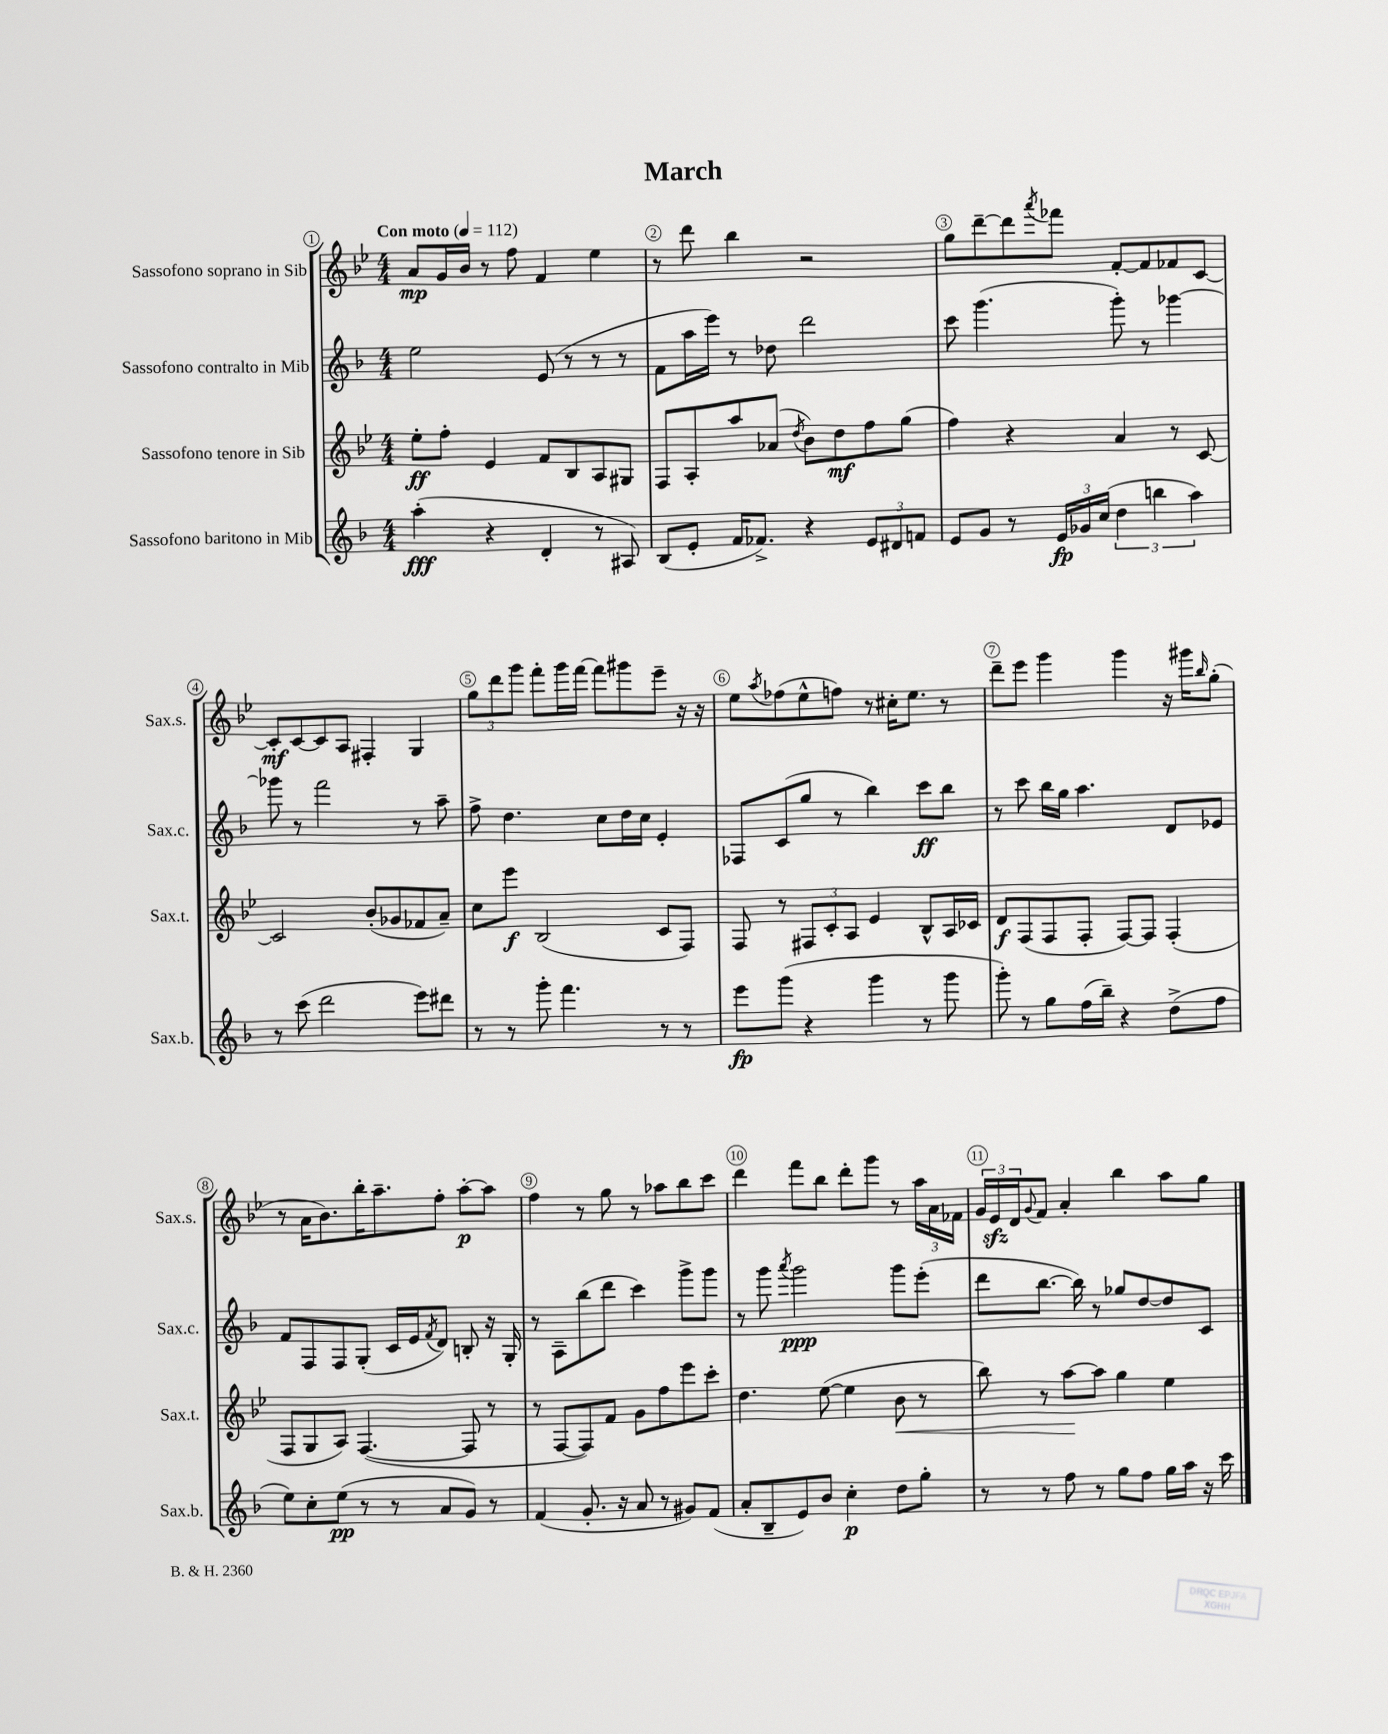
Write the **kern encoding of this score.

**kern	**kern	**kern	**kern
*staff4	*staff3	*staff2	*staff1
*clefG2	*clefG2	*clefG2	*clefG2
*k[b-]	*k[b-e-]	*k[b-]	*k[b-e-]
*M4/4	*M4/4	*M4/4	*M4/4
*MM112	*MM112	*MM112	*MM112
(4aa'	8ee-'	2ee	8a
.	8ff'	.	16g
.	.	.	16b-
4r	4e-	.	8r
.	.	.	8ff
4d'	8f	(8e	4f
.	8B-	8r	.
8r	8A	8r	4ee-
8A#)	8G#	8r	.
=	=	=	=
(8B-	8F	8f	8r
8e'	8A'	16aa	8ddd
.	.	16eee)	.
16f	8aa	8r	4bb-
8.f-^)	.	.	.
.	(8a-	8dd-	.
.	8qdd	.	.
4r	8b-)	2ddd	2r
.	8dd	.	.
12e	8ff	.	.
12d#	.	.	.
.	(8gg	.	.
12f	.	.	.
=	=	=	=
8e	4ff)	8ccc	8gg
8g	.	(4.ggg	[8ddd~
8r	4r	.	8ddd]
.	.	.	8qaaa
24e	.	.	8fff-
24g-	.	.	.
(24cc	.	.	.
6dd	4a	8ggg')	[8f'
.	.	8r	8f]
6bb	.	.	.
.	8r	[4ggg-	8f-
6aa)	.	.	.
.	[8c	.	[8c
=	=	=	=
8r	2c]	8ggg-]	8c']
(8ccc	.	8r	[8c
2ddd	.	2fff	8c]
.	.	.	8A
.	(8b-'	.	4F#'
.	8g-	.	.
8eee)	8f-	8r	4G
8ddd#	8a~)	8aa~	.
=	=	=	=
8r	8cc	8ff^	12gg
.	.	.	12ddd
8r	8eee-	4.dd	.
.	.	.	12ggg
8ggg'	(2B-	.	8fff'
4.fff	.	.	16ggg
.	.	.	[16fff
.	.	8cc	8fff]
.	.	16dd	8ggg#
.	.	16cc	.
8r	8c	4e'	8eee-~
8r	8F)	.	16r
.	.	.	16r
=	=	=	=
8eee	8F	8F-	8ee-
.	.	.	8qaa
(8ggg	8r	(8c	(8ff-
4r	12F#	8gg	8ee-^^
.	12c'	.	.
.	.	8r	8ff)
.	12A	.	.
4ggg	4e-	4bb-)	8r
.	.	.	16cc#'
.	.	.	8.ee-
8r	8B-^^	8ccc	.
8ggg	16A	8bb-	8r
.	16c-	.	.
=	=	=	=
8ggg')	8d	8r	8ddd~
8r	(8F	8ccc	8eee-
8gg	8F	16bb-	4ggg
.	.	16gg	.
(16ff	8F'	4.aa	.
16bb-~)	.	.	.
4r	[8F)	.	4ggg
.	8F]	.	.
(8dd^	(4F'	8d	16r
.	.	.	16ggg#
.	.	.	16qqbb-
8ff	.	8e-	(8gg'
=	=	=	=
8ee)	8F	8f	8r
8cc'	8G	8F	16a
.	.	.	8.b-)
(8ee	8A)	8F	.
8r	([4.F	(8G'	16bb-'
.	.	.	8.aa~
8r	.	16c	.
.	.	16e	.
.	.	8qf	.
8a	.	8d)	8ff'
8g)	8F]	8B'	[8aa'
8r	8r	16r	8aa]
.	.	16G'	.
=	=	=	=
(4f	8r	8r	4ff
.	[8F	8A~	.
8.g'	8F])	(8bb-	8r
.	8f	8ddd	8gg
16r	.	.	.
8a	8g	4ccc)	8r
8r	8ff	.	8aa-
8g#)	8eee-	8ggg^	8bb-
(8f	8ccc'	8ggg	8ccc
=	=	=	=
8a'	4.dd	8r	4ddd
8B-~	.	8ggg	.
.	.	8qaaa	.
8e)	.	2ggg	8fff
8b-	([8ee-	.	8bb-
4cc'	4ee-]	.	8ddd'
.	.	.	8ggg
8dd	8b-	8ggg	8r
8gg'	8r	(8eee'	24aa
.	.	.	24a
.	.	.	24f-
=	=	=	=
8r	8bb-)	8ddd	24g
.	.	.	24e-
.	.	.	24d
.	.	.	8qqg
8r	8r	[8.bb-	8f
8ff	[8aa	.	4a'
.	.	16bb-])	.
8r	8aa]	8r	.
8gg	4gg	8gg-	4bb-
8ff	.	[8dd	.
16gg	4ee-	8dd]	8aa
16aa	.	.	.
16r	.	8c	8gg
16ccc	.	.	.
==	==	==	==
*-	*-	*-	*-
